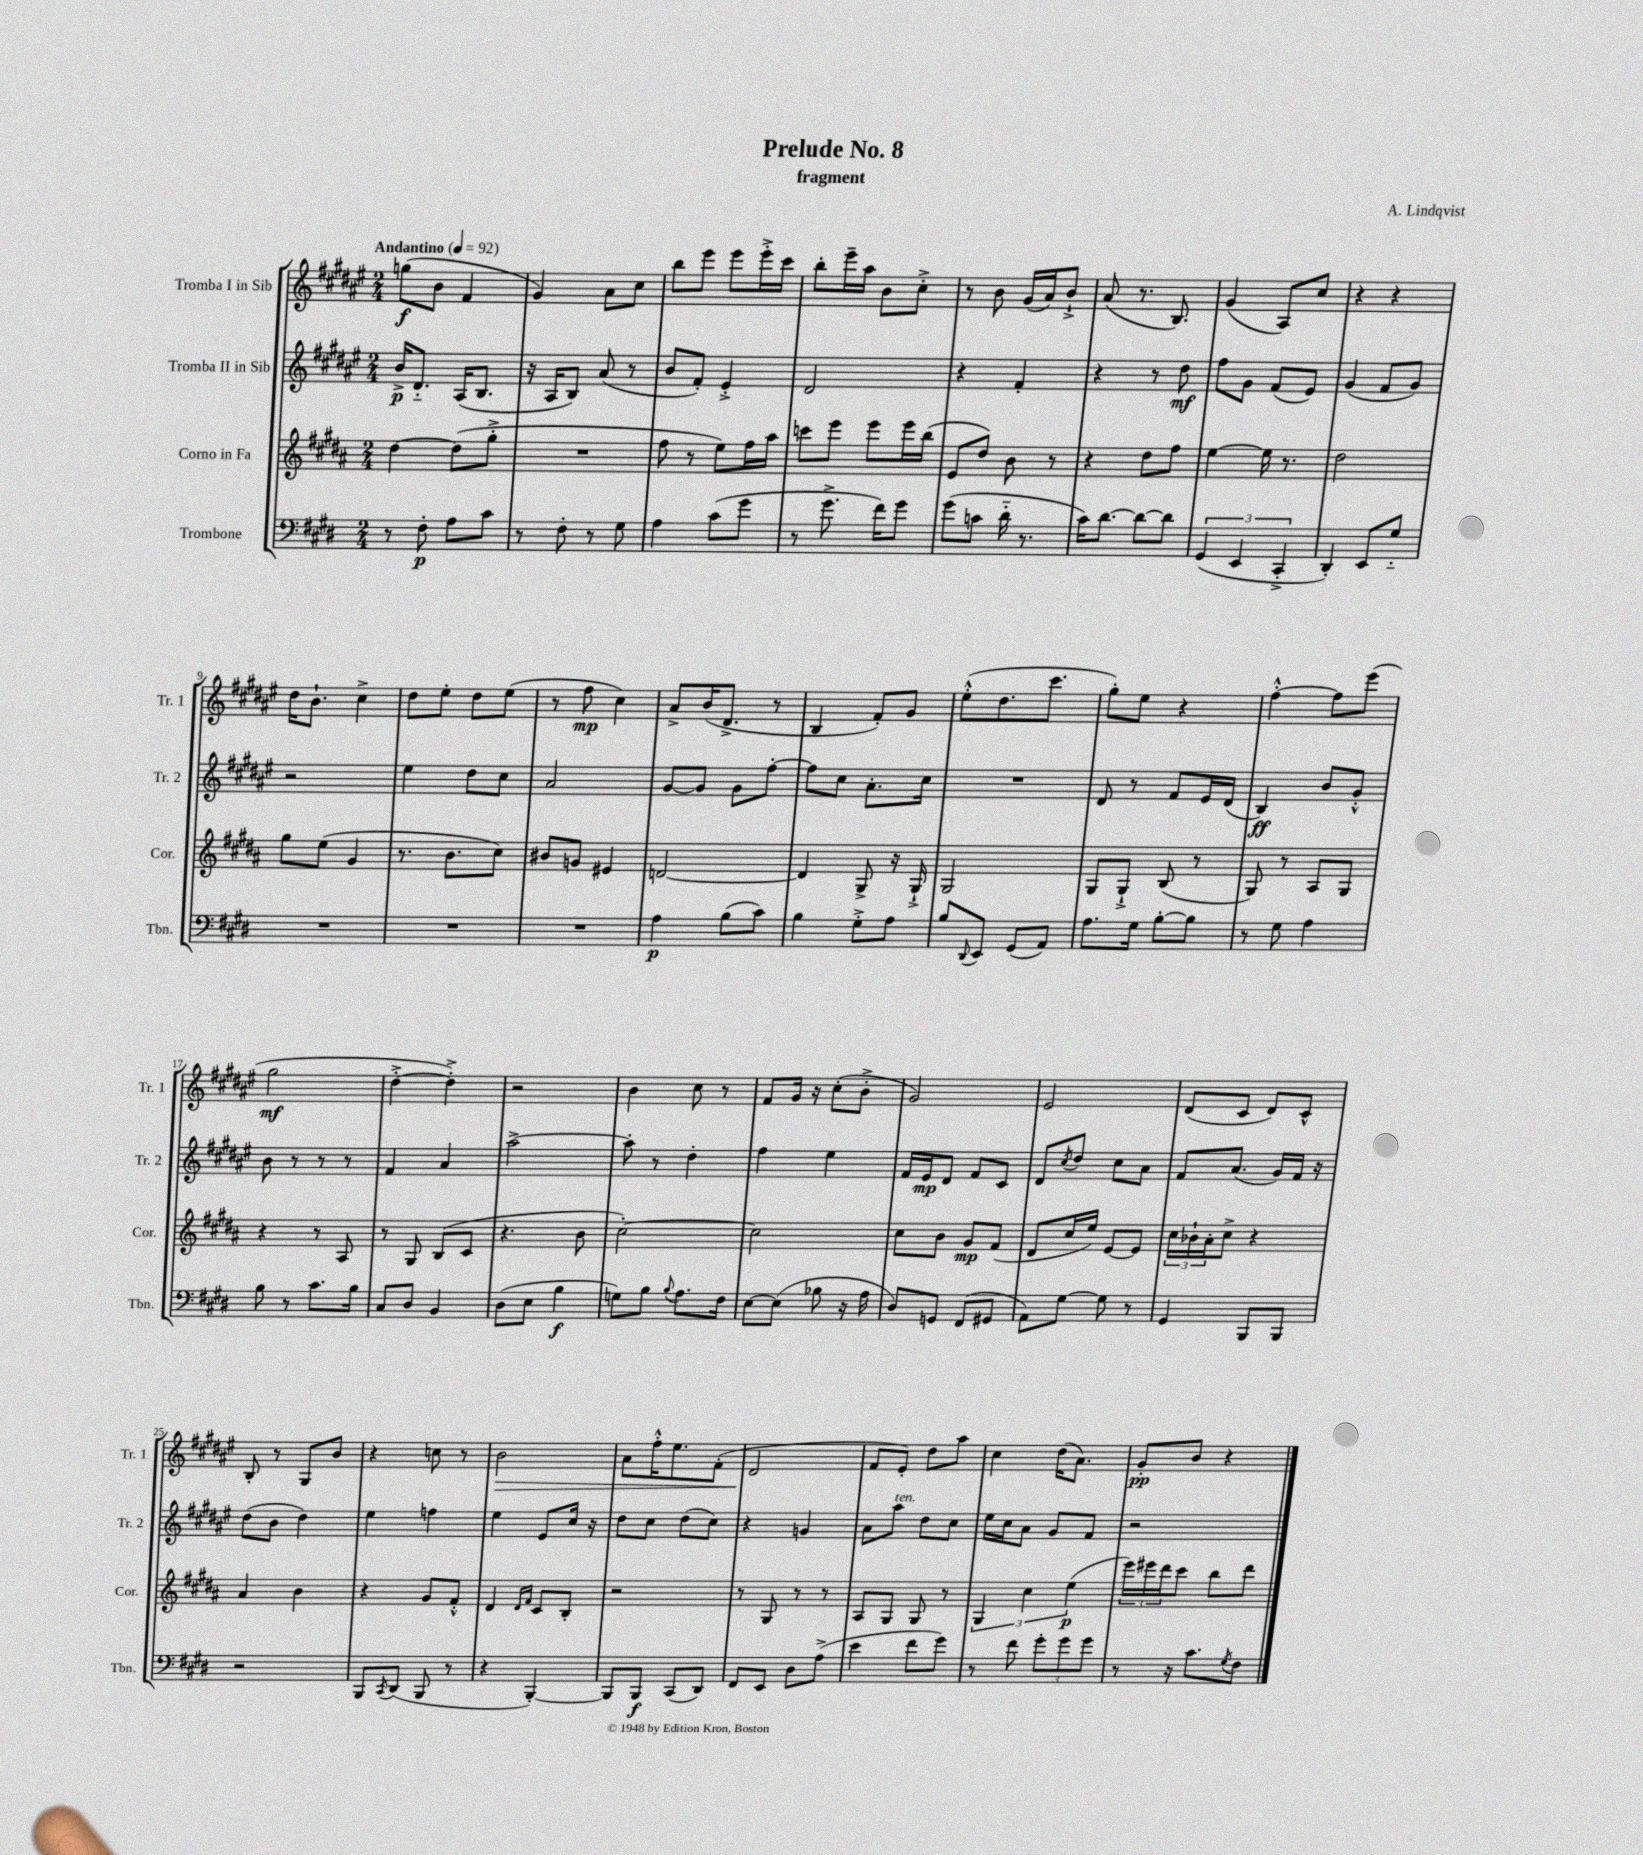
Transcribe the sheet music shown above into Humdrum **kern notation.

**kern	**kern	**kern	**kern
*staff4	*staff3	*staff2	*staff1
*clefF4	*clefG2	*clefG2	*clefG2
*k[f#c#g#d#]	*k[f#c#g#d#a#]	*k[f#c#g#d#a#e#]	*k[f#c#g#d#a#e#]
*M2/4	*M2/4	*M2/4	*M2/4
*MM92	*MM92	*MM92	*MM92
8r	[4dd#	16b^	(8gg
.	.	8.d#'~	.
8F#'	.	.	8b
8A	(8dd#]	(16A#	4f#
.	.	8.B	.
8c#	8gg#'^	.	.
=	=	=	=
8r	2r	16r	4g#)
.	.	16A#	.
8F#'	.	8B)	.
8r	.	(8a#	8a#
8G#	.	8r	8cc#
=	=	=	=
4A	8ff#	8b	8bb
.	8r	8f#')	8eee#
(8c#	8ee)	4e#'^	8eee#
8g#	16ff#	.	16eee#'^
.	16aa#	.	16ccc#
=	=	=	=
8r	8ccc	2d#	8bb'
8.g#^	8eee	.	16eee#~
.	.	.	16aa#
.	8eee	.	8b
16f#)	.	.	.
8g#	16eee	.	8cc#'^
.	(16bb	.	.
=	=	=	=
(8g#	8e	4r	8r
8c	8dd#)	.	8b
16d#'~	8b	4f#'	(16g#
8.r	.	.	16a#)
.	8r	.	8b`^
=	=	=	=
16c#)	4r	4r	(8a#
[8.d#	.	.	.
.	.	.	8.r
8d#_	8dd#	8r	.
.	.	.	8.B)
8d#]	8ff#	8dd#	.
=	=	=	=
(6GG#	[4ee	8ff#	(4g#
.	.	8g#	.
6EE	.	.	.
.	16ee]	(8f#	8A#)
.	8.r	.	.
6CC#'^	.	.	.
.	.	8e#)	8cc#
=	=	=	=
4DD#')	2dd#	(4g#	4r
8EE	.	8f#	4r
8G#'~	.	8g#)	.
=	=	=	=
2r	8gg#	2r	16dd#
.	.	.	8.b`
.	(8ee	.	.
.	4g#	.	4cc#^
=	=	=	=
2r	8.r	4ee#	8dd#
.	.	.	8ee#'
.	8.b	.	.
.	.	8dd#	8dd#
.	8cc#)	8cc#	(8ee#
=	=	=	=
2r	8b#	2a#	8r
.	8g	.	8ff#
.	4e#	.	4cc#)
=	=	=	=
4A	[2d	[8g#	8a#^
.	.	8g#]	(16b
.	.	.	8.d#^
(8B	.	8g#	.
8c#)	.	[8ff#'	8r
=	=	=	=
4B	4d]	8ff#]	4B
.	.	8cc#	.
8G#'^	8G#^	8.a#'	8f#')
8A	16r	.	8g#
.	16G#`^	16cc#	.
=	=	=	=
8B	2G#	2r	(8ee#'^^
8qqDD#	.	.	.
8EE	.	.	8.dd#
(8GG#	.	.	.
.	.	.	8.ccc#
8AA)	.	.	.
=	=	=	=
8.A	8G#	8d#	8gg#')
.	8G#`^	8r	8ee#
16G#	.	.	.
[8B'	(8B	8f#	4r
8B]	8r	16e#	.
.	.	(16d#	.
=	=	=	=
8r	8G#)	4B)	[4ff#'^^
8G#	8r	.	.
4A	8A#	8b	8ff#]
.	8G#	8g#'^^	(8eee#
=	=	=	=
8B	4r	8b	2gg#
8r	.	8r	.
8.c#	8r	8r	.
.	8A#	8r	.
16B	.	.	.
=	=	=	=
8C#	8r	4f#	[4dd#'^
8D#	8G#	.	.
4BB	(8B	4a#	4dd#'^])
.	8c#	.	.
=	=	=	=
(8D#	4.r	[2aa#^	2r
8E	.	.	.
4B	.	.	.
.	8b	.	.
=	=	=	=
8G)	[2cc#')	8aa#']	4b
8B	.	8r	.
8qqB	.	.	.
8.A	.	4dd#'	8cc#
.	.	.	8r
16F#	.	.	.
=	=	=	=
[8E	2cc#]	4ff#	8f#
(8E]	.	.	16g#
.	.	.	16r
8B-	.	4ee#	(8cc#'
16r	.	.	8b'^
16A	.	.	.
=	=	=	=
8D#)	8cc#	16f#	2g#)
.	.	16e#	.
8GG	8b	8d#	.
(8FF#	8g#	8f#	.
8GG#	(8f#	8c#	.
=	=	=	=
8AA)	8d#	8d#	2e#
.	.	8qcc#	.
[8G#	16cc#	8dd#	.
.	16ee)	.	.
8G#]	[8e	8cc#	.
8r	8e]	8a#	.
=	=	=	=
4GG#	24cc#	8f#	(8d#
.	24b-`	.	.
.	24a#'	.	.
.	8cc#^	(8.a#	8c#
8BBB	4r	.	8d#)
.	.	16g#)	.
8BBB	.	16f#	8c#^^
.	.	16r	.
=	=	=	=
2r	4a#	(8dd#	8B'
.	.	8b	8r
.	4b	4dd#)	8G#
.	.	.	8b
=	=	=	=
8BBB	4r	4ee#	4r
8qCC#	.	.	.
(8DD#	.	.	.
8BBB	8g#	4ff	8cc
8r	8f#'^^	.	8r
=	=	=	=
4r	4d#	4ee#	2b
.	16qqd#	.	.
.	16qqf#	.	.
[4BBB')	8c#	8e#	.
.	8B'	16cc#	.
.	.	16r	.
=	=	=	=
8BBB]	2r	8dd#	8a#
8BBB	.	8cc#	16ff#'^^
.	.	.	8.ee#
(8CC#	.	(8dd#	.
8DD#)	.	8cc#)	(8f#'
=	=	=	=
8FF#	8r	4r	2d#
8EE	8G#	.	.
8D#	8r	4g	.
(8A^	8r	.	.
=	=	=	=
4e	8A#	8a#	8f#
.	8G#	8aa#	8e#')
8f#	8G#	8dd#	8dd#
8g#)	8r	8cc#	8aa#
=	=	=	=
8r	6G#	16ee#	4cc#
.	.	16cc#	.
8f#	.	8a#	.
.	6cc#	.	.
12g#'	.	8g#	(16dd#
.	.	.	8.a#)
12g#	(6ee	.	.
.	.	8f#	.
12g#	.	.	.
=	=	=	=
8r	24eee)	2r	8g#'
.	24eee#	.	.
.	24ddd#	.	.
16r	8ccc#	.	8b
8.c#	.	.	.
.	8bb	.	4r
8qG#	.	.	.
8F#	8ddd#	.	.
==	==	==	==
*-	*-	*-	*-
